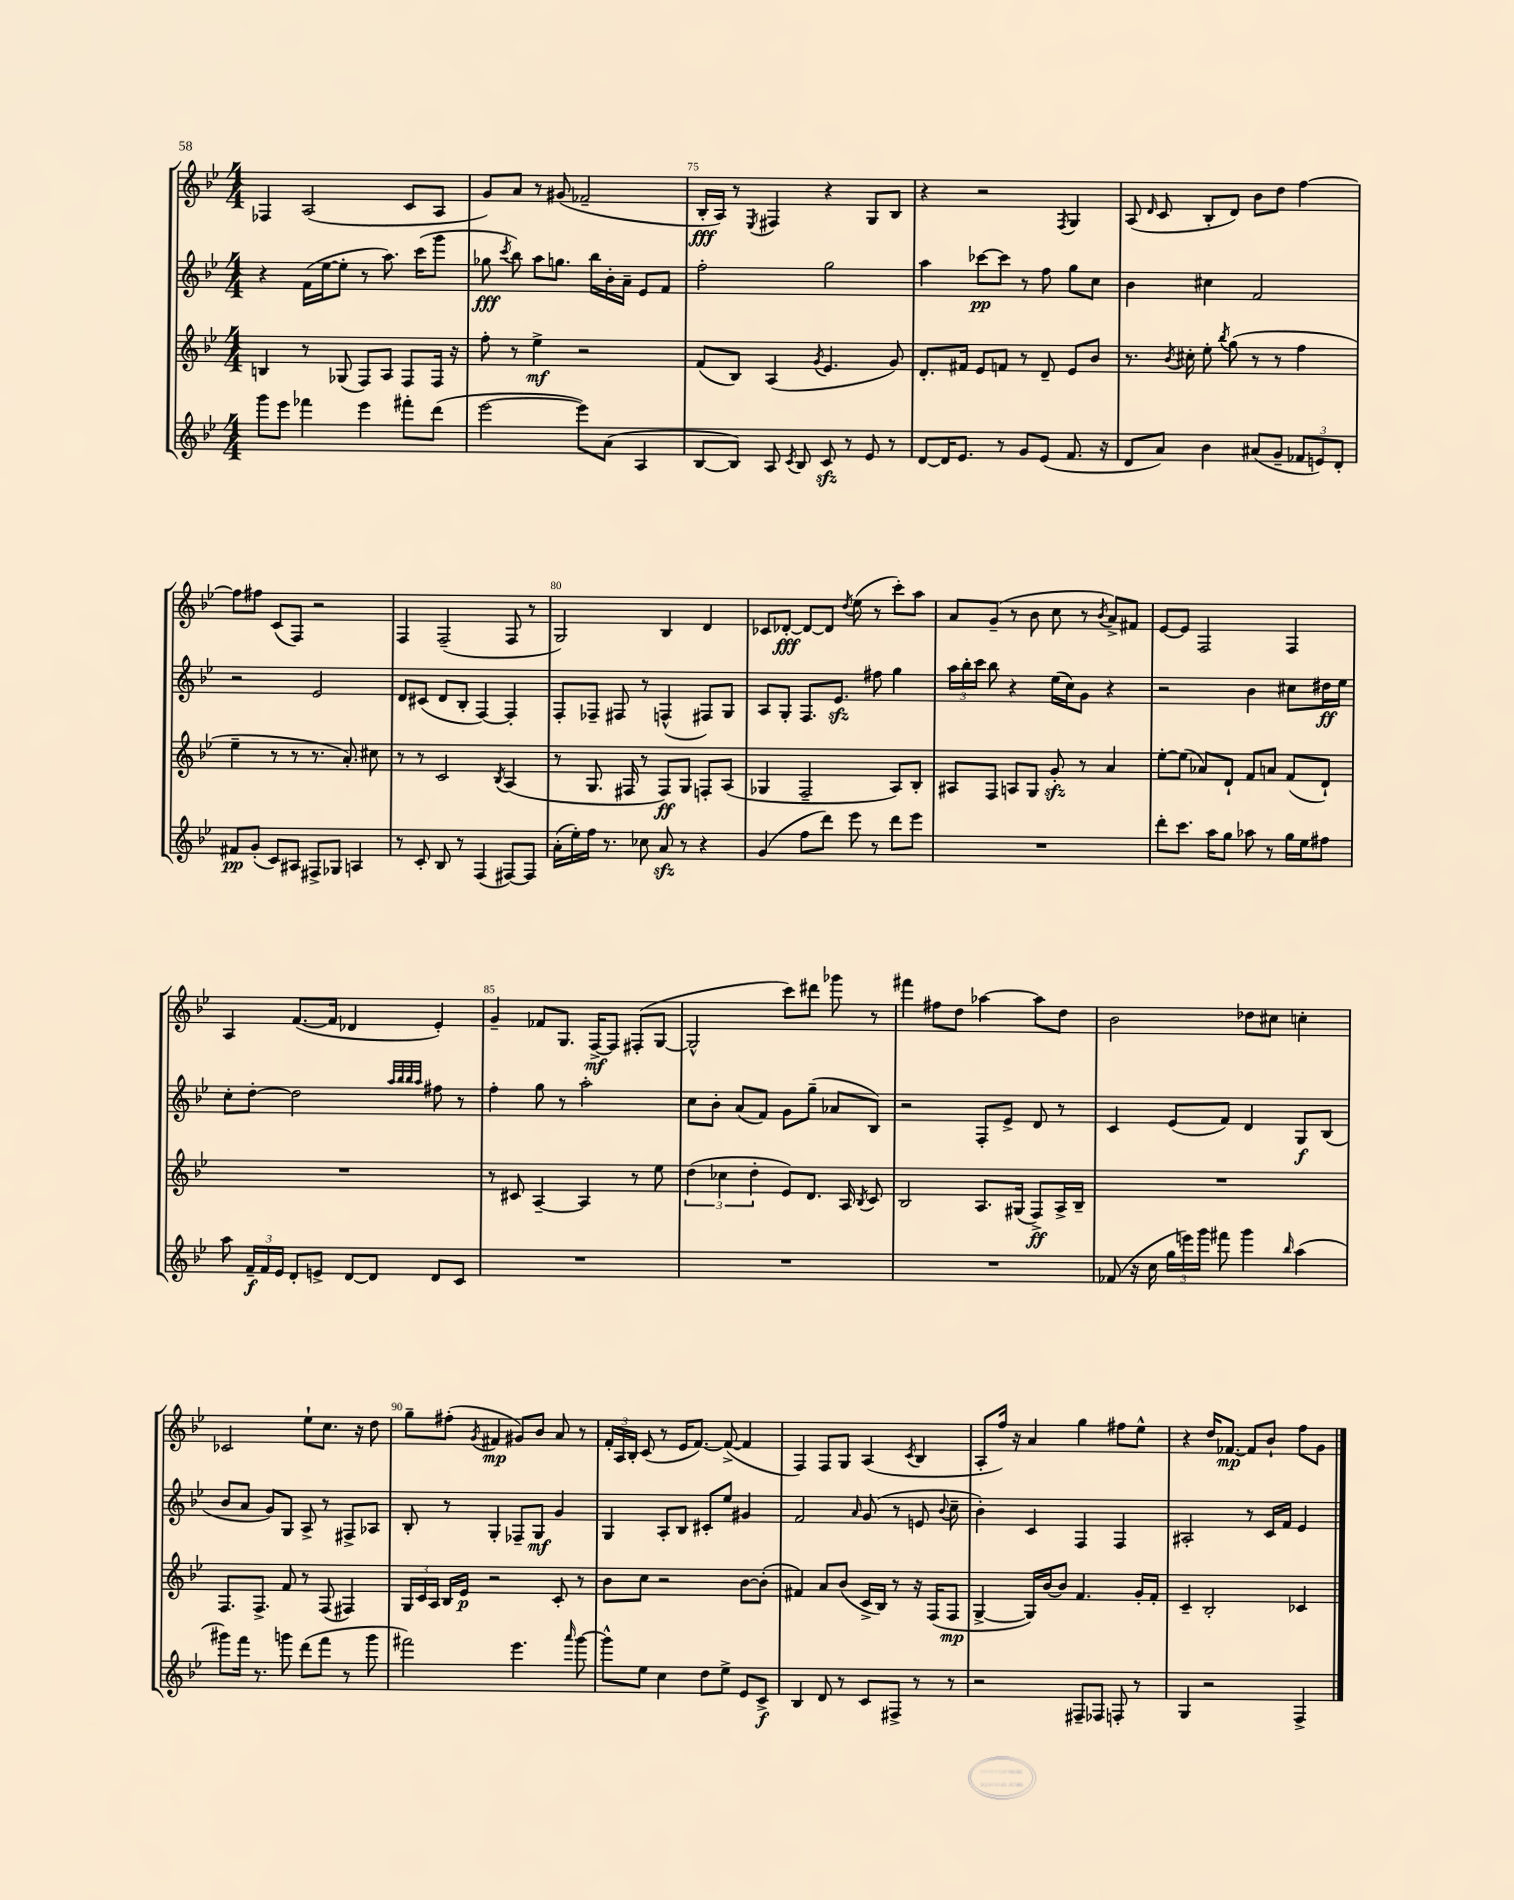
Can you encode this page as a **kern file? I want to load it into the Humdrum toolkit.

**kern	**kern	**kern	**kern
*staff4	*staff3	*staff2	*staff1
*clefG2	*clefG2	*clefG2	*clefG2
*k[b-e-]	*k[b-e-]	*k[b-e-]	*k[b-e-]
*M4/4	*M4/4	*M4/4	*M4/4
8ggg	4B	4r	4F-
8eee-	.	.	.
4fff-	8r	(16f	(2A
.	.	[16ee-	.
.	(8G-	8ee-']	.
4eee-	8F)	8r	.
.	8A	8.aa)	.
8fff#'	8F	.	8c
.	.	(16ccc	.
(8ddd	16F	8ggg	8A
.	16r	.	.
=	=	=	=
[2eee-	8ff'	8gg-	8g)
.	.	8qccc	.
.	8r	8bb-)	8a
.	4ee-^	8aa	8r
.	.	8.gg	(8g#
8eee-])	2r	.	2f-~
.	.	16bb-	.
(8a	.	16b-'	.
.	.	16a~	.
4A	.	8e-	.
.	.	8f	.
=	=	=	=
[8B-	(8f	2ff'	16B-'
.	.	.	16A)
8B-])	8B-)	.	8r
.	.	.	8qE-
8A	(4A	.	4F#
8qc	.	.	.
8B-	.	.	.
.	8qg	.	.
8c	4.e-	2gg	4r
8r	.	.	.
8e-	.	.	8G
8r	8g)	.	8B-
=	=	=	=
[8d	8.d'	4aa	4r
16d]	.	.	.
8.e-	16f#	.	.
.	8e-	[8ccc-	2r
8r	8f	8ccc-]	.
8g	8r	8r	.
(8e-	8d~	8ff	.
.	.	.	8qF
8.f	8e-	8gg	4G
.	8b-	8cc	.
16r	.	.	.
=	=	=	=
8d	8.r	4b-	(8A
.	.	.	16qqd
8a)	.	.	8c
.	8qb-	.	.
.	16cc#'	.	.
4b-	8ee-'	4cc#	8B-'
.	8qbb-	.	.
.	(8gg	.	8d)
(8a#	8r	2f	8b-
8g~	8r	.	8dd
12f-	4ff	.	[4ff
12e)	.	.	.
12d'	.	.	.
=	=	=	=
8f#	4ee-~	2r	8ff]
(8g'	.	.	8ff#
8c)	8r	.	(8c
8A#	8r	.	8F)
8F#^	8.r	2e-	2r
8G-	.	.	.
.	8.a')	.	.
4A	.	.	.
.	8cc#	.	.
=	=	=	=
8r	8r	8d	4F
8c'	8r	(8c#	.
8B-	2c	8d	(2F~
8r	.	8B-'	.
(4F	.	[4F)	.
.	8qB-	.	.
[8F#)	(4A	4F']	8F
8F#]	.	.	8r
=	=	=	=
(16a'	8r	8F'	2G)
16ee-')	.	.	.
16ff	8.G	8F-~	.
8.r	.	.	.
.	.	8F#	.
.	16F#	.	.
8cc-	8r	8r	.
8a	8F#)	(4F^^	4B-
8r	8G	.	.
4r	8F'	8F#)	4d
.	(8A	8G	.
=	=	=	=
(4g	4G-	8A	8c-
.	.	8G'	[8d-'
8ff	2F~	8.F	8d-_
8ddd)	.	.	8d-]
.	.	8.e-	.
.	.	.	8qdd
8eee-	.	.	(8ee-
8r	.	8ff#	8r
8ddd	8A)	4gg	8ccc')
8eee-	8B-'	.	8aa
=	=	=	=
1r	8A#	24aa	8a
.	.	24bb-'	.
.	.	24ccc	.
.	8F	8bb-	(8g~
.	8A	4r	8r
.	8G	.	8b-
.	8g'	(16ee-	8cc
.	.	16cc)	.
.	8r	8g	8r
.	.	.	8qb-
.	4a	4r	8a^)
.	.	.	8f#
=	=	=	=
8ddd'	[8ee-'	2r	[8e-
8.ccc	(8ee-]	.	8e-]
.	8a-)	.	2F
16aa	.	.	.
8gg	8d`	.	.
8aa-	8f	4b-	.
8r	8a	.	.
16gg	(8f	8cc#	4F
16ee-	.	.	.
8ff#	8d`)	16dd#	.
.	.	16ee-	.
=	=	=	=
8aa	1r	8cc'	4A
24f~	.	[8dd'	.
24f	.	.	.
24e-	.	.	.
8d'	.	2dd]	([8.f
8e^	.	.	.
.	.	.	16f]
[8d	.	.	4d-
8d]	.	.	.
.	.	32qqaa	.
.	.	32qqbb-	.
.	.	32qqbb-	.
.	.	32qqaa	.
8d	.	8ff#	4e-')
8c	.	8r	.
=	=	=	=
1r	8r	4ff'	4g~
.	8c#	.	.
.	[4A~	8gg	8f-
.	.	8r	8.G
.	4A]	2aa'	.
.	.	.	[16F^
.	.	.	8F]
.	8r	.	(8F#'
.	8ee-	.	[8G
=	=	=	=
1r	(6dd	8cc	2G^^]
.	.	8b-'	.
.	6cc-	.	.
.	.	(8a	.
.	6dd'	.	.
.	.	8f)	.
.	8e-)	8g	8ccc)
.	8.d	(8gg~	8ddd#
.	.	8a-	8ggg-
.	16A	.	.
.	8qB-	.	.
.	8c	8B-)	8r
=	=	=	=
1r	2B-	2r	4fff#
.	.	.	8ff#
.	.	.	8dd
.	8.A	8F'	[4aa-
.	.	8e-^	.
.	(16G#	.	.
.	8F^)	8d	8aa-]
.	16A^	8r	8dd
.	16B-~	.	.
=	=	=	=
(8f-	1r	4c	2b-
16r	.	.	.
16cc	.	.	.
24gg	.	(8e-	.
24eee)	.	.	.
24ggg	.	.	.
8fff#	.	8f)	.
4ggg	.	4d	8dd-
.	.	.	8cc#
16qqbb-	.	.	.
(4aa	.	8G	4cc'
.	.	(8B-	.
=	=	=	=
8ggg#)	8.F	8b-	2c-
16fff	.	8a	.
8.r	8.F^	.	.
.	.	8g)	.
8ggg	8f	8G	.
(8ddd	8r	8A^	8ee-`
8fff	(8F	8r	8.cc
8r	4F#)	8F#^	.
.	.	.	16r
8ggg	.	8A-	8dd
=	=	=	=
2fff#)	24G	8B-'	8gg~
.	24c	.	.
.	24A	.	.
.	16B-	8r	(8ff#'
.	16e-	.	.
.	.	.	8qg
.	2r	4G'	4f#
4.eee-	.	8F-~	8g#)
.	.	8G	8b-
.	8c'	4g	8a
16qqaaa	.	.	.
[8ggg	8r	.	8r
=	=	=	=
8ggg^^]	8b-	4G	24f'
.	.	.	24A
.	.	.	24B-'
8ee-	8cc	.	(8c
4cc	2r	8A'	8r
.	.	8B-	16e-
.	.	.	[8.f)
8dd	.	8c#'	.
8ee-^	.	8ee-	(8f^_
8e-	[8b-	4g#	4f]
8c^	(8b-']	.	.
=	=	=	=
4B-	4f#)	2f	4F)
8d	8a	.	8F
8r	(8b-	.	8G
.	.	16qqa	.
8c	16c^	(8g	(4A
.	16B-)	.	.
8F#^	8r	8r	.
.	.	.	8qc
8r	16r	8e	4B-
.	(16F	.	.
.	.	8qqb-	.
8r	8F	8cc~	.
=	=	=	=
2r	[4G^	4b-')	8A'
.	.	.	16ff)
.	.	.	16r
.	16G])	4c	4a
.	[16b-	.	.
.	8b-]	.	.
8F#~	4.f	4F	4gg
8F-	.	.	.
8F'	.	4F	8ff#
8r	16g'	.	8ee-^^
.	16f'	.	.
=	=	=	=
4G	4c~	2A#'	4r
2r	2B-'	.	16dd
.	.	.	[8.f-
.	.	8r	8f-]
.	.	16c	8b-`
.	.	16f	.
4F^	4c-	4e-	8ff
.	.	.	8g
==	==	==	==
*-	*-	*-	*-
